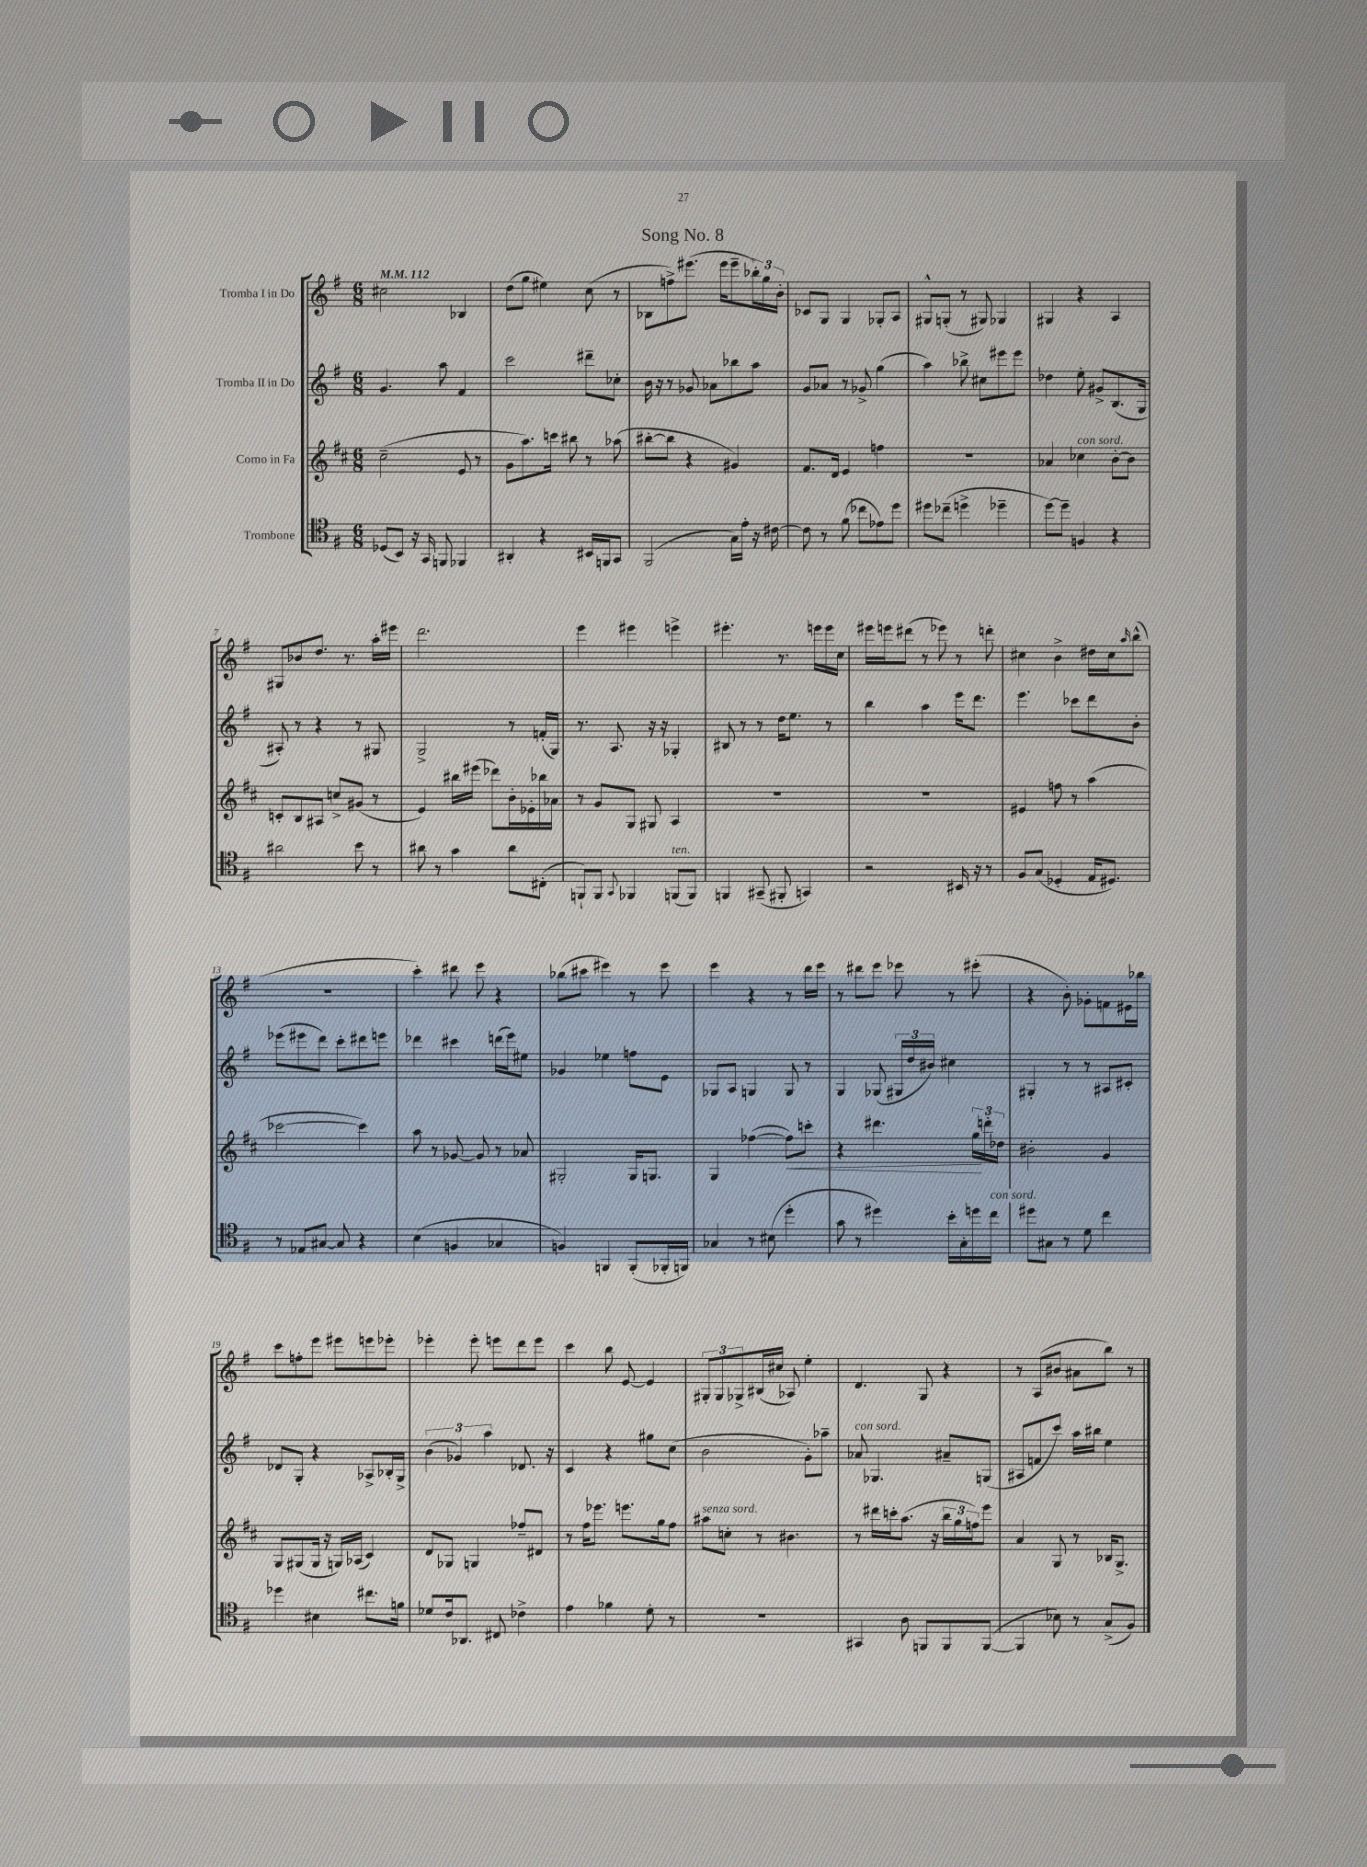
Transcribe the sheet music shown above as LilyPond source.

\header { title = "Song No. 8" }
<<
\new StaffGroup <<
\new Staff = "s0" \with { instrumentName = "Tromba I in Do" } {
    \clef treble \key g \major \numericTimeSignature \time 6/8 \tempo 4 = 112
    cis''2 bes4 |
    d''8( g''8 eis''4) c''8( r8 |
    bes8 f''8->) eis'''8.( eis'''16 eis'''8-- \tuplet 3/2 { bes''16-.) g''16 b'16-. } |
    ces'8 g8 g4 ges8-. a8 |
    gis8-^ g8-.( r8 gis8) ges4 |
    gis4 r4 a4 |
    gis8 bes'8 d''8. r8. a''16-. eis'''16 |
    d'''2. |
    e'''4 eis'''4 e'''4-> |
    eis'''4.-. r8. e'''16 e'''16 c''16 |
    eis'''16 e'''16 dis'''8( r8 ees'''8) r8 d'''8-. |
    cis''4 b'4-> dis''16 cis''16 \grace { a''16 } b''8-^( |
    R2. |
    c'''4-.) dis'''8 e'''8 r4 |
    bes''8( cis'''8 eis'''4) r8 eis'''8 |
    e'''4 r4 r8 d'''16 e'''16 |
    r8 dis'''8 e'''8 ees'''8 r8 eis'''8-.( |
    r4 b'8-.) ges'8-. f'8 eis'16 bes''16 |
    c'''8 f''8-. e'''8 eis'''8 e'''8 ees'''8-. |
    ees'''4-. ees'''8-. e'''8 d'''8 e'''8 |
    c'''4 b''8 e'8~ e'4 |
    \tuplet 3/2 { gis8-. gis8 ges8-> } bis16( cis''16 aes8) e''4-. |
    d'4. g8 r4 |
    r8 a8( bis'8 ais'8 b''8) r8 \bar "|." |
}
\new Staff = "s1" \with { instrumentName = "Tromba II in Do" } {
    \clef treble \key g \major \numericTimeSignature \time 6/8
    g'4. a''8 fis'4 |
    c'''2 dis'''8-- ces''8-. |
    b'16 r16 r8 ges'8 aes'8 bes''8 a''8 |
    g'8 aes'8 r8 ges'8-> g''4( |
    a''4) bes''8-> cis''8 eis'''8 eis'''8 |
    des''4 e''8-. gis'8-> b8.( g16 |
    ais8-.) r8 r4 r8 gis8 |
    g2-> r8 f'16-.( g16) |
    r8. a8. r16 r16 ges4-. |
    bis8 r8 r8 d''16 e''8. r8 |
    b''4 a''4 e'''16 d'''8. |
    e'''4. ces'''8 d'''8 b'8-. |
    ees'''8( eis'''8 d'''8) c'''8-. dis'''8 e'''8 |
    des'''4 cis'''4 d'''16( e'''16) eis''8 |
    ges'4 ees''4 f''8 e'8 |
    ges8 a8 g4 g8 r8 |
    g4 ges8( \tuplet 3/2 { gis16 d''16 bis'16) } cis''4 |
    gis4-. r8 r8 ais8 cis'8-. |
    des'8 g8-. r4 aes8-> bes16-. g16-> |
    \tuplet 3/2 { b'4( ges'4) a''4 } des'8. r16 |
    c'4 r4 gis''8 c''8( |
    b'2 g'8-.) aes''8-- |
    aes'8^\markup { \italic "con sord." } ges4. ais'8-- g8( |
    ais8 f'8 c'''8) a''16 bis''16 e''4 \bar "|." |
}
\new Staff = "s2" \with { instrumentName = "Corno in Fa" } {
    \clef treble \key d \major \numericTimeSignature \time 6/8
    cis''2--( e'8 r8 |
    g'8 a''8.) c'''16 bis''8 r8 aes''8( |
    bis''8~-. bis''8 r4 gis'4) |
    fis'8. d'16 e'4 f''4 |
    R2. |
    aes'4 ces''4^\markup { \italic "con sord." } b'8~-. b'8 |
    c'8-. b8 ais8 c''8-> gis'8( r8 |
    e'4) bis''16 eis'''16( des'''8) b'16-. ees'16-. bes''16 aes'16 |
    r8 g'8 g8 gis8 a4 |
    R2. |
    R2. |
    eis'4 f''8 r8 a''4( |
    ces'''2~ ces'''4) |
    a''8 r8 ges'8~ ges'8 r8 aes'8 |
    gis2-. gis16 g8. |
    g4 fes''4~( fes''8\<) c'''8-. |
    r4 dis'''4. \tuplet 3/2 { g''16\! d'''16-. des''16 } |
    bis'2-. g'4 |
    g8 gis8( gis16 r16 g16) aes16( cis'4) |
    d'8 ges8 g4 fes''8-- dis'8 |
    r8 fis''16 ees'''8. e'''8. g''16 fis''8 |
    ais''8^\markup { \italic "senza sord." } c''8-. r8 bis'4. |
    r8 dis'''16 c'''16-. a''8.( r16 \tuplet 3/2 { b''16 g''16 f''16) } e'''8 |
    a'4 g8 r8 bes16 g8.-> \bar "|." |
}
\new Staff = "s3" \with { instrumentName = "Trombone" } {
    \clef tenor \key g \major \numericTimeSignature \time 6/8
    des8( b,8) r16 g,16 f,8 fes,4 |
    ais,4-. r4 bis,16 f,16 g,8 |
    fis,2( g16) e'16-. r16 cis'16~ |
    cis'8 r8 fis'8( ces''8 ees'8) d''8 |
    dis''8 ces''8--( d''4-> des''4-- |
    d''8~) d''8-- f4 r4 |
    ais'2 b'8 r8 |
    ais'8 r8 g'4 ais'8 cis8-.( |
    f,8-!) f,8 \appoggiatura { g,8 } fes,4 f,8^\markup { \italic "ten." }( f,8) |
    f,4 gis,8--( fis,8-. g,4) |
    r2 bis,16 r16 r8 |
    fis8 g8( des4-. e16 dis8.) |
    r8 ees8 gis8~ gis8 r4 |
    b4( f4 ges4 |
    f4) f,4 f,8-.( fes,16-. f,16) |
    ges4 r8 bis8( d''4-. |
    g'8 r8 dis''4) b'16-. g16-. d''16 c''16^\markup { \italic "con sord." } |
    dis''8 gis8 r8 d'8 c''4 |
    des''4 bis4 cis''8. f'16 |
    des'8 c'16 aes,8. cis8 ces'4-> |
    e'4 fes'4 d'8-. r8 |
    R2. |
    gis,4 a8 f,8 f,8 f,8~( |
    f,4 bes8) r8 g8->( fis8) \bar "|." |
}
>>
>>
